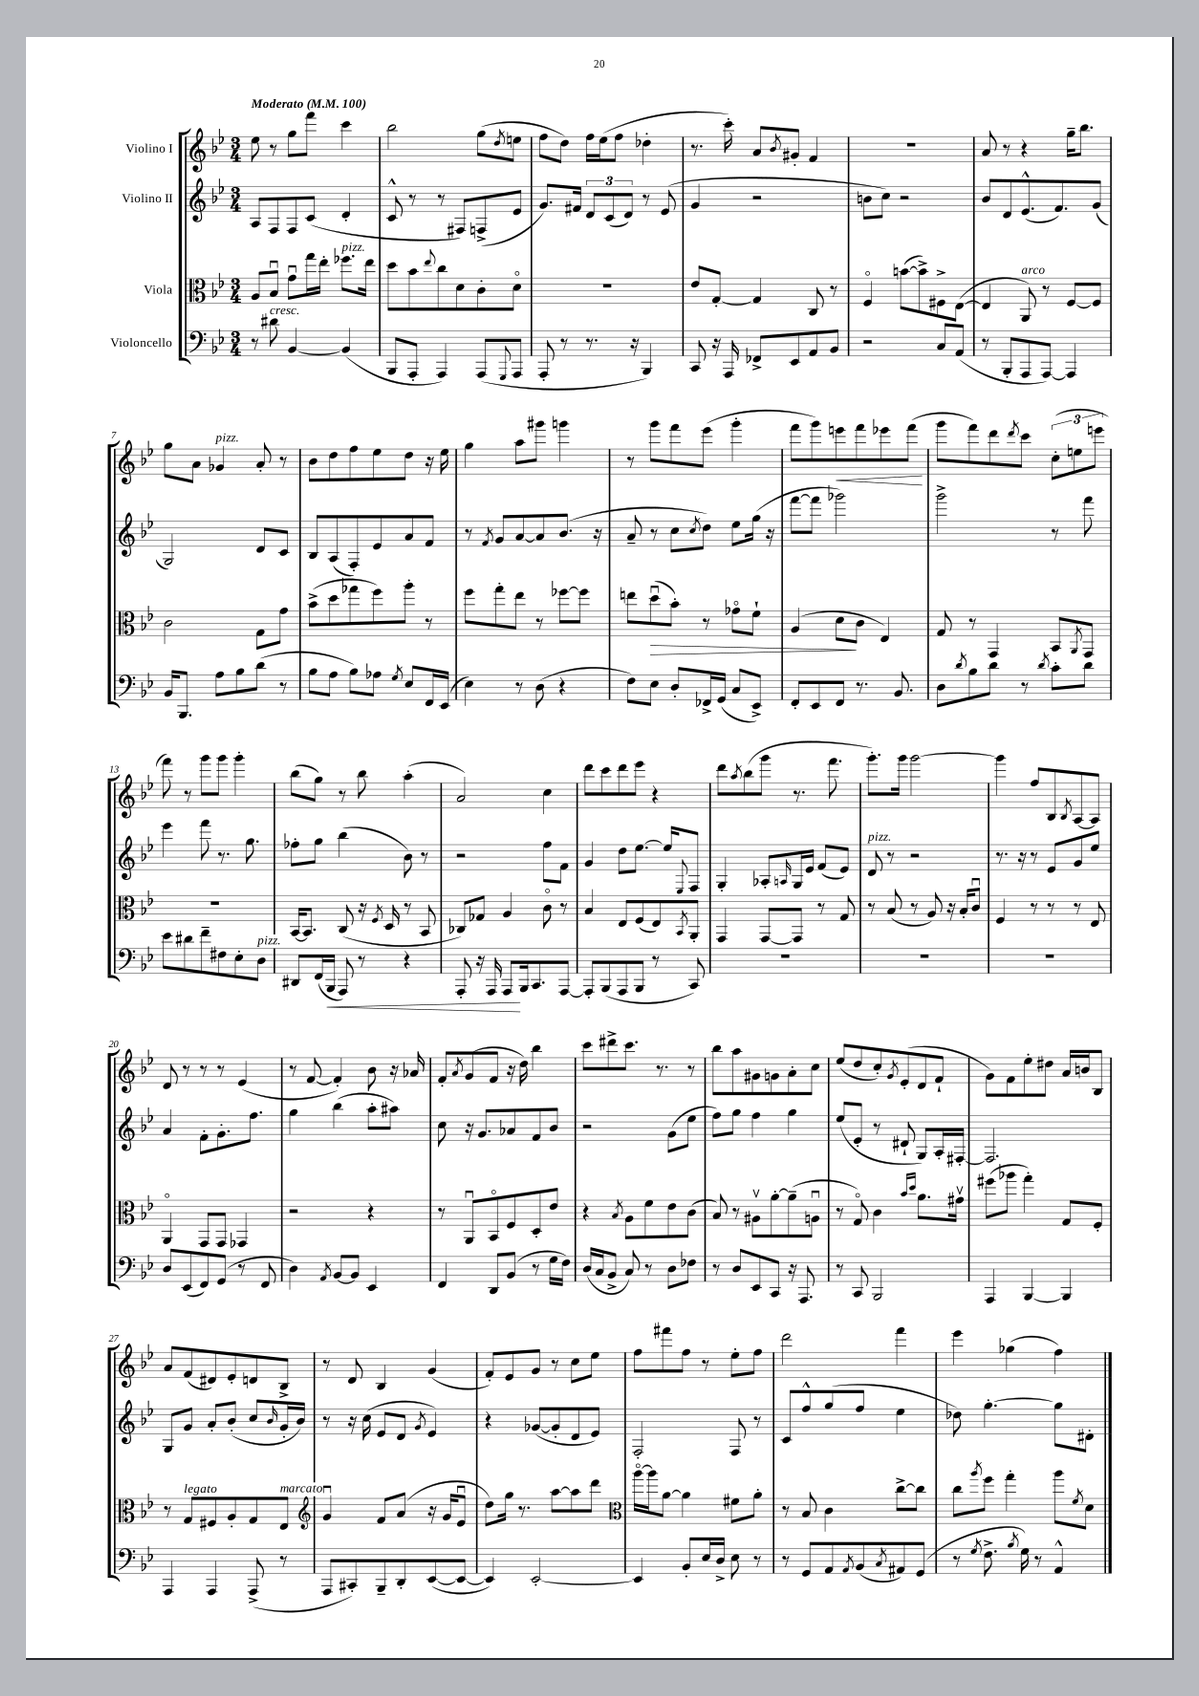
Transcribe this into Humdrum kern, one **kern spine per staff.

**kern	**dynam	**kern	**dynam	**kern	**kern	**dynam
*part4	*part4	*part3	*part3	*part2	*part1	*part1
*staff4	*staff4	*staff3	*staff3	*staff2	*staff1	*staff1
*I"Violoncello	*	*I"Viola	*	*I"Violino II	*I"Violino I	*
*clefF4	*	*clefC3	*	*clefG2	*clefG2	*
*k[b-e-]	*	*k[b-e-]	*	*k[b-e-]	*k[b-e-]	*
*M3/4	*	*M3/4	*	*M3/4	*M3/4	*
*MM100	*	*MM100	*	*MM100	*MM100	*
=1	=1	=1	=1	=1	=1	=1
!	!	!	!	!	!LO:TX:a:B:t=Moderato	!
8r	.	8A/L	.	8A/L	8ee-\	.
!LO:TX:a:i:t=cresc.	!	!	!	!	!	!
8d#X\	.	8B-u/J	.	8F/	8r	.
[4BB-/	.	8gu\L	.	8F/	8gg\L	.
.	.	16gg\L	.	(8c/J	8fff\J	.
.	.	16ee-'\JJ	.	.	.	.
!	!	!LO:TX:a:i:t=pizz.	!	!	!	!
(4BB-/]	.	8.ff-X\L	.	4d'/	4ccc\	.
.	.	16ee-\Jk	.	.	.	.
=2	=2	=2	=2	=2	=2	=2
8BBB-/L	.	8dd\L	.	8c^^/	2bb-\	.
8AAA'/J	.	8b-\	.	8r	.	.
.	.	8qqee-/	.	.	.	.
4AAA/)	.	8cc\	.	8r	.	.
.	.	8d\	.	8F#X/L)	.	.
(8AAA/L	.	8c'\	.	(8Fn^/	(8gg\L	.
8qqGGG/	.	.	.	.	8qdd/	.
8AAA/J	.	8d\J	.	8e-/J	8een\J	.
=3	=3	=3	=3	=3	=3	=3
8AAA'/	.	2.r	.	8.g/L)	8ff\L	.
8r	.	.	.	.	8dd\J)	.
.	.	.	.	16f#X/Jk	.	.
8.r	.	.	.	12d/L	16ff\LL	.
.	.	.	.	.	(16ee-\J	.
.	.	.	.	(12c/	.	.
.	.	.	.	.	8ff\J	.
.	.	.	.	12d/J)	.	.
16r	.	.	.	.	.	.
4BBB-/)	.	.	.	8r	4dd-X'\	.
.	.	.	.	(8e-/	.	.
=4	=4	=4	=4	=4	=4	=4
8CC/	.	8e-/L	.	4g/	8.r	.
16r	.	[8G'/J	.	.	.	.
16AAA/	.	.	.	.	16ccc'\)	.
8FF-X^/L	.	4G/]	.	2r	8a/L	.
.	.	.	.	.	8qb-/	.
8EE-/	.	.	.	.	8g#X'/J	.
8AA/	.	8C/	.	.	4f/	.
8BB-/J	.	8r	.	.	.	.
=5	=5	=5	=5	=5	=5	=5
2r	.	4F/	.	8bn\L	2.r	.
.	.	.	.	8cc\J)	.	.
.	.	([8bn\L	.	2r	.	.
.	.	8b^\])	.	.	.	.
8C/L	.	8F#X^\	.	.	.	.
(8AA/J	.	([8E-\J	.	.	.	.
=6	=6	=6	=6	=6	=6	=6
8r	.	4E-/]	.	8b-/L	8a/	.
8BBB-'/L	.	.	.	8d/	8r	.
!	!	!LO:TX:a:i:t=arco	!	!	!	!
8AAA/	.	8AA/)	.	(8.e-^^/	4r	.
[8AAA/J)	.	8r	.	.	.	.
.	.	.	.	8.f/)	.	.
4AAA/]	.	[8F/L	.	.	16gg~\KL	.
.	.	.	.	.	8.bb-\J	.
.	.	8F/J]	.	(8g/J	.	.
!!LO:LB:g=z
=7	=7	=7	=7	=7	=7	=7
16BB-/KL	.	2c\	.	2G/)	8gg\L	.
8.BBB-/J	.	.	.	.	.	.
.	.	.	.	.	8a\J	.
!	!	!	!	!	!LO:TX:a:i:t=pizz.	!
8A\L	.	.	.	.	4g-X/	.
8B-\	.	.	.	.	.	.
(8d\J	.	8G\L	.	8d/L	8a'/	.
8r	.	8g\J	.	8c/J	8r	.
=8	=8	=8	=8	=8	=8	=8
8B-\L	.	(8b-^\L	.	8B-/L	8b-\L	.
8A\J	.	8dd\	.	(8A/	8dd\	.
8B-\L)	.	8gg-X\	.	8F'/)	8ff\	.
8A-X\J	.	8ff\)	.	8e-/	8ee-\	.
8qG/	.	.	.	.	.	.
8E-/L	.	8aa'\J	.	8a/	8dd\J	.
16FF/L	.	8r	.	8f/J	16r	.
(16EE-/JJ	.	.	.	.	16ee-\	.
=9	=9	=9	=9	=9	=9	=9
4E-\)	.	8ff\L	.	8r	4gg\	.
.	.	.	.	8qf/	.	.
.	.	8gg'\	.	8g/L	.	.
8r	.	8ee-\J	.	[8a/	8aa\L	.
(8D\	.	8r	.	8a/]	8ggg#X\J	.
4r	.	[8ff-X\L	.	(8.b-/J	4gggn\	.
.	.	8ff-\J]	.	.	.	.
.	.	.	.	16r	.	.
=10	=10	=10	=10	=10	=10	=10
8F\L)	.	8een\L	.	8a~/	8r	.
!	!	!	!LO:HP:b	!	!	!
8E-\J	.	(8ddu\	>	8r	8ggg\L	.
8D'/L	.	8b-'\J)	.	8cc\L	8fff\	.
.	.	.	.	8qcc/	.	.
16FF-X^/L	.	8r	.	8dd\J)	(8eee-\J	.
(16GG/JJ	.	.	.	.	.	.
8C/L	.	8g-X\L	.	8ee-\L	4ggg'\	.
8EE-^/J)	.	8f`\J	.	(16gg\Jk	.	.
.	.	.	.	16r	.	.
=11	=11	=11	=11	=11	=11	=11
8FF'/L	.	(4A/	.	[8fff\L	8fff\L	.
8EE-/	.	.	.	8fff\J]	8ggg\)	.
!	!	!	!	!	!	!LO:HP:b
8FF/J	.	8d\L	.	2ggg-X\)	8eeen\	<
8.r	.	8c\J	]	.	8fff\	.
.	.	4E-/)	.	.	8eee-X\	.
8.BB-/	.	.	.	.	.	.
.	.	.	.	.	(8fff\J	.
.	.	.	.	.	.	[
=12	=12	=12	=12	=12	=12	=12
8D\L	.	8G/	.	2ggg^\	8ggg\L	.
8qd/	.	.	.	.	.	.
8B-\	.	8r	.	.	8fff\)	.
8d\J	.	4GG/	.	.	8ddd\	.
.	.	.	.	.	8qddd/	.
8r	.	.	.	.	8ccc\J	.
8qd/	.	.	.	.	.	.
8c'\L	.	8BB-/L	.	8r	(12cc'\L	.
.	.	.	.	.	12een\	.
.	.	8qAA/	.	.	.	.
8d\J	.	8GG/J	.	8fff\	.	.
.	.	.	.	.	12eeen\J	.
!!LO:LB:g=z
=13	=13	=13	=13	=13	=13	=13
8e-\L	.	2.r	.	4eee-\	8fff\)	.
8d#X\	.	.	.	.	8r	.
8f~\	.	.	.	8fff\	8ggg\L	.
8F#X\	.	.	.	8.r	8ggg\J	.
8E-'\	.	.	.	.	4ggg'\	.
.	.	.	.	8.gg\	.	.
!LO:TX:a:i:t=pizz.	!	!	!	!	!	!
8D\J	.	.	.	.	.	.
=14	=14	=14	=14	=14	=14	=14
8DD#X/L	.	[16BB-/KL	.	8ff-X'\L	(8bb-\L	.
.	.	8.BB-/J]	.	.	.	.
(16FF/L	.	.	.	8gg\J	8gg\J)	.
!	!LO:HP:b	!	!	!	!	!
16BBB-/JJ	<	.	.	.	.	.
8AAA/)	.	(8C/	.	(4bb-\	8r	.
8r	.	16r	.	.	8bb-\	.
.	.	8qF/	.	.	.	.
.	.	16D/	.	.	.	.
4r	.	8r	.	8b-\)	(4aa'\	.
.	.	8BB-/	.	8r	.	.
=15	=15	=15	=15	=15	=15	=15
8AAA'/	.	8C-X/L)	.	2r	2a/)	.
16r	.	8G-X/J	.	.	.	.
16AAA/	.	.	.	.	.	.
8AAA/L	.	4A/	.	.	.	.
16BBB-/k	[	.	.	.	.	.
8.CC/	.	.	.	.	.	.
.	.	8c\	.	8ff\L	4cc\	.
[8AAA/J	.	8r	.	8f\J	.	.
=16	=16	=16	=16	=16	=16	=16
8AAA'/L]	.	4B-/	.	4g/	8ddd\L	.
(8BBB-/	.	.	.	.	8ccc\	.
8AAA/	.	8E-/L	.	8dd\L	8ddd\	.
8BBB-/J	.	(8F/	.	[8.ee-\J	8eee-\J	.
8r	.	8E-/)	.	.	4r	.
.	.	.	.	16ee-/KL]	.	.
.	.	8qBB-/	.	8qqE-/	.	.
8CC/)	.	8AA'/J	.	8F/J	.	.
=17	=17	=17	=17	=17	=17	=17
2.r	.	4GG/	.	4G'/	8ddd\L	.
.	.	.	.	.	8qaa/	.
.	.	.	.	.	(8bb-\	.
.	.	[8GG/L	.	8A-X'/L	8ggg\J	.
.	.	.	.	16qqAn/	.	.
.	.	8GG/J]	.	16G/L	8.r	.
.	.	.	.	16e-/JJ	.	.
.	.	8r	.	(8f/L	.	.
.	.	.	.	.	8.fff\	.
.	.	8G/	.	8e-/J)	.	.
=18	=18	=18	=18	=18	=18	=18
!	!	!	!	!LO:TX:a:i:t=pizz.	!	!
2.r	.	8r	.	8d/	8.ggg'\L)	.
.	.	(8B-/	.	8r	.	.
.	.	.	.	.	16ggg\Jk	.
.	.	8r	.	2r	[2ggg\	.
.	.	8A/)	.	.	.	.
.	.	16r	.	.	.	.
.	.	16B-'/KL	.	.	.	.
.	.	8cu/J	.	.	.	.
=19	=19	=19	=19	=19	=19	=19
2.r	.	4F/	.	8.r	4ggg\]	.
.	.	.	.	16r	.	.
.	.	8r	.	8r	8ff/L	.
.	.	8r	.	8e-/L	8B-/	.
.	.	.	.	.	8qB-/	.
.	.	8r	.	8g/	[8A/	.
.	.	8E-/	.	8ee-/J	8A/J]	.
!!LO:LB:g=z
=20	=20	=20	=20	=20	=20	=20
8D/L	.	4AA/	.	4a/	8d/	.
(8EE-/	.	.	.	.	8r	.
8FF/)	.	8GG/L	.	8f'\L	8r	.
(8GG/J	.	8GG/J	.	8.g'\	8r	.
8r	.	4GG-X/	.	.	(4e-/	.
.	.	.	.	8.ff\J	.	.
8FF/	.	.	.	.	.	.
=21	=21	=21	=21	=21	=21	=21
4D\)	.	2r	.	4gg\	8r	.
.	.	.	.	.	[8f/	.
8qAA/	.	.	.	.	.	.
[8BB-/L	.	.	.	(4bb-\	4f'/])	.
8BB-/J]	.	.	.	.	.	.
4EE-/	.	4r	.	8aa'\L	8b-\	.
.	.	.	.	8aa#X\J)	16r	.
.	.	.	.	.	16a-X/	.
=22	=22	=22	=22	=22	=22	=22
4FF/	.	8r	.	8cc\	8f'/L	.
.	.	.	.	.	8qa/	.
.	.	8AAu/L	.	16r	(8g/	.
.	.	.	.	8.g/L	.	.
8DD/L	.	8BB-/	.	.	8f/J	.
(8BB-/J	.	8F/	.	8a-X/	16r	.
.	.	.	.	.	16dd\)	.
8r	.	8D'/	.	8f/	4bb-\	.
16G\LL	.	8e-/J	.	8b-/J	.	.
16F\JJ)	.	.	.	.	.	.
=23	=23	=23	=23	=23	=23	=23
(16D/LL	.	4r	.	2r	8ccc\L	.
16C/J	.	.	.	.	.	.
8BB-^/J	.	.	.	.	8ddd#X^\	.
.	.	8qB-/	.	.	.	.
8C/)	.	8A\L	.	.	8.ccc\J	.
8r	.	8f\	.	.	.	.
.	.	.	.	.	8.r	.
8D\L	.	8e-\	.	(8g\L	.	.
8F-X\J	.	(8c\J	.	8ee-\J	8r	.
=24	=24	=24	=24	=24	=24	=24
8r	.	8B-/)	.	8ff\L)	8bb-\L	.
8D/L	.	8r	.	8gg\J	8aa\	.
8EE-/	.	8A#Xv\L	.	4ff\	8g#X\	.
8CC/J	.	[8a'\	.	.	8gn\	.
16r	.	(8a~\]	.	4gg\	8a'\	.
8.AAA/	.	.	.	.	.	.
.	.	8Anu\J	.	.	8cc\J	.
=25	=25	=25	=25	=25	=25	=25
8r	.	8r	.	(8ee-/L	(8ee-/L	.
8CC/	.	8G/)	.	8e-'/J	8dd/	.
2BBB-/	.	4c\	.	8r	8cc'/)	.
.	.	.	.	.	8qg/	.
.	.	.	.	8d#X`/	(8e-'/	.
.	.	16qqb-/LL	.	.	.	.
.	.	16qqdd/JJ	.	.	.	.
.	.	8.a\L	.	8G/L)	8d/	.
.	.	.	.	16A'/L	8f`/J	.
.	.	16g#Xv\Jk	.	[16F#X'/JJ	.	.
=26	=26	=26	=26	=26	=26	=26
4AAA/	.	(8ff#X\L	.	2.F#/]	8g\L)	.
.	.	8aa-X\J	.	.	8f\	.
[4BBB-/	.	4gg'\)	.	.	8ee-'\	.
.	.	.	.	.	8dd#X\J	.
4BBB-/]	.	8G/L	.	.	16a/LL	.
.	.	.	.	.	16bn/J	.
.	.	8F'/J	.	.	8B-/J	.
!!LO:LB:g=z
=27	=27	=27	=27	=27	=27	=27
4AAA/	.	8r	.	8G/L	8a/L	.
!	!	!LO:TX:a:i:t=legato	!	!	!	!
.	.	8G/L	.	8g/J	(8f/	.
4AAA/	.	8F#X/	.	8a'/L	8d#X/)	.
.	.	8A'/	.	(8b-'/J	8e-'/	.
(8AAA^/	.	8G/	.	8cc/L	8dn/	.
.	.	.	.	16qqb-/	.	.
!	!	!LO:TX:a:i:t=marcato	!	!	!	!
8r	.	8E-/J	.	16g'/L	8B-^/J	.
.	.	.	.	16b-/JJ)	.	.
=28	=28	=28	=28	=28	=28	=28
*	*	*clefG2	*	*	*	*
8AAA/L	.	4gu/	.	8r	8r	.
8CC#X'/)	.	.	.	16r	8d/	.
.	.	.	.	(16cc\	.	.
8BBB-~/	.	8f/L	.	8e-/L	4B-/	.
8DD'/	.	(8a/J	.	8d/J	.	.
.	.	.	.	8qg/	.	.
([8EE-/	.	16r	.	4e-/)	(4g/	.
.	.	16g/KL	.	.	.	.
8EE-/J_	.	8e-u/J	.	.	.	.
=29	=29	=29	=29	=29	=29	=29
4EE-/])	.	8dd\L)	.	4r	8f'/L)	.
.	.	16gg\Jk	.	.	8e-/	.
.	.	8.r	.	.	.	.
[2EE-'/	.	.	.	([8g-X/L	8g/J	.
.	.	[8aa\L	.	8g-'/]	8r	.
.	.	8aa\]	.	8d/	8cc\L	.
.	.	8ddd\J	.	8e-/J)	8ee-\J	.
=30	=30	=30	=30	=30	=30	=30
*	*	*clefC3	*	*	*	*
4EE-/]	.	[16aa\LL	.	2F'/	8ff\L	.
.	.	16aa\J]	.	.	.	.
.	.	[8a\J	.	.	8fff#X\	.
8BB-'/L	.	4a\]	.	.	8ff\J	.
16E-/L	.	.	.	.	8r	.
16D^/JJ	.	.	.	.	.	.
8E-\	.	8f#X\L	.	8F/	8ee-'\L	.
8r	.	8a'\J	.	8r	8ff\J	.
=31	=31	=31	=31	=31	=31	=31
8r	.	8r	.	8c/L	2ddd\	.
8GG/L	.	8B-/	.	8ff^^/	.	.
8AA/	.	4c\	.	(8gg/	.	.
8qAA/	.	.	.	.	.	.
(8BB-/	.	.	.	8ff/J	.	.
8qC/	.	.	.	.	.	.
8AA#X/)	.	[8cc^\L	.	4ee-\	4fff\	.
(8GG/J	.	8cc\J]	.	.	.	.
=32	=32	=32	=32	=32	=32	=32
8r	.	8cc\L	.	8dd-X\)	4eee-\	.
8qG/	.	8qaa/	.	.	.	.
8.F^\	.	8ff\J	.	[4.gg'\	.	.
.	.	4gg'\	.	.	(4gg-X\	.
8qB-/	.	.	.	.	.	.
16G\)	.	.	.	.	.	.
8r	.	.	.	.	.	.
4AA^^/	.	8aa\L	.	8gg\L]	4ff\)	.
.	.	8qf/	.	.	.	.
.	.	8d\J	.	8d#X'\J	.	.
==	==	==	==	==	==	==
*-	*-	*-	*-	*-	*-	*-
